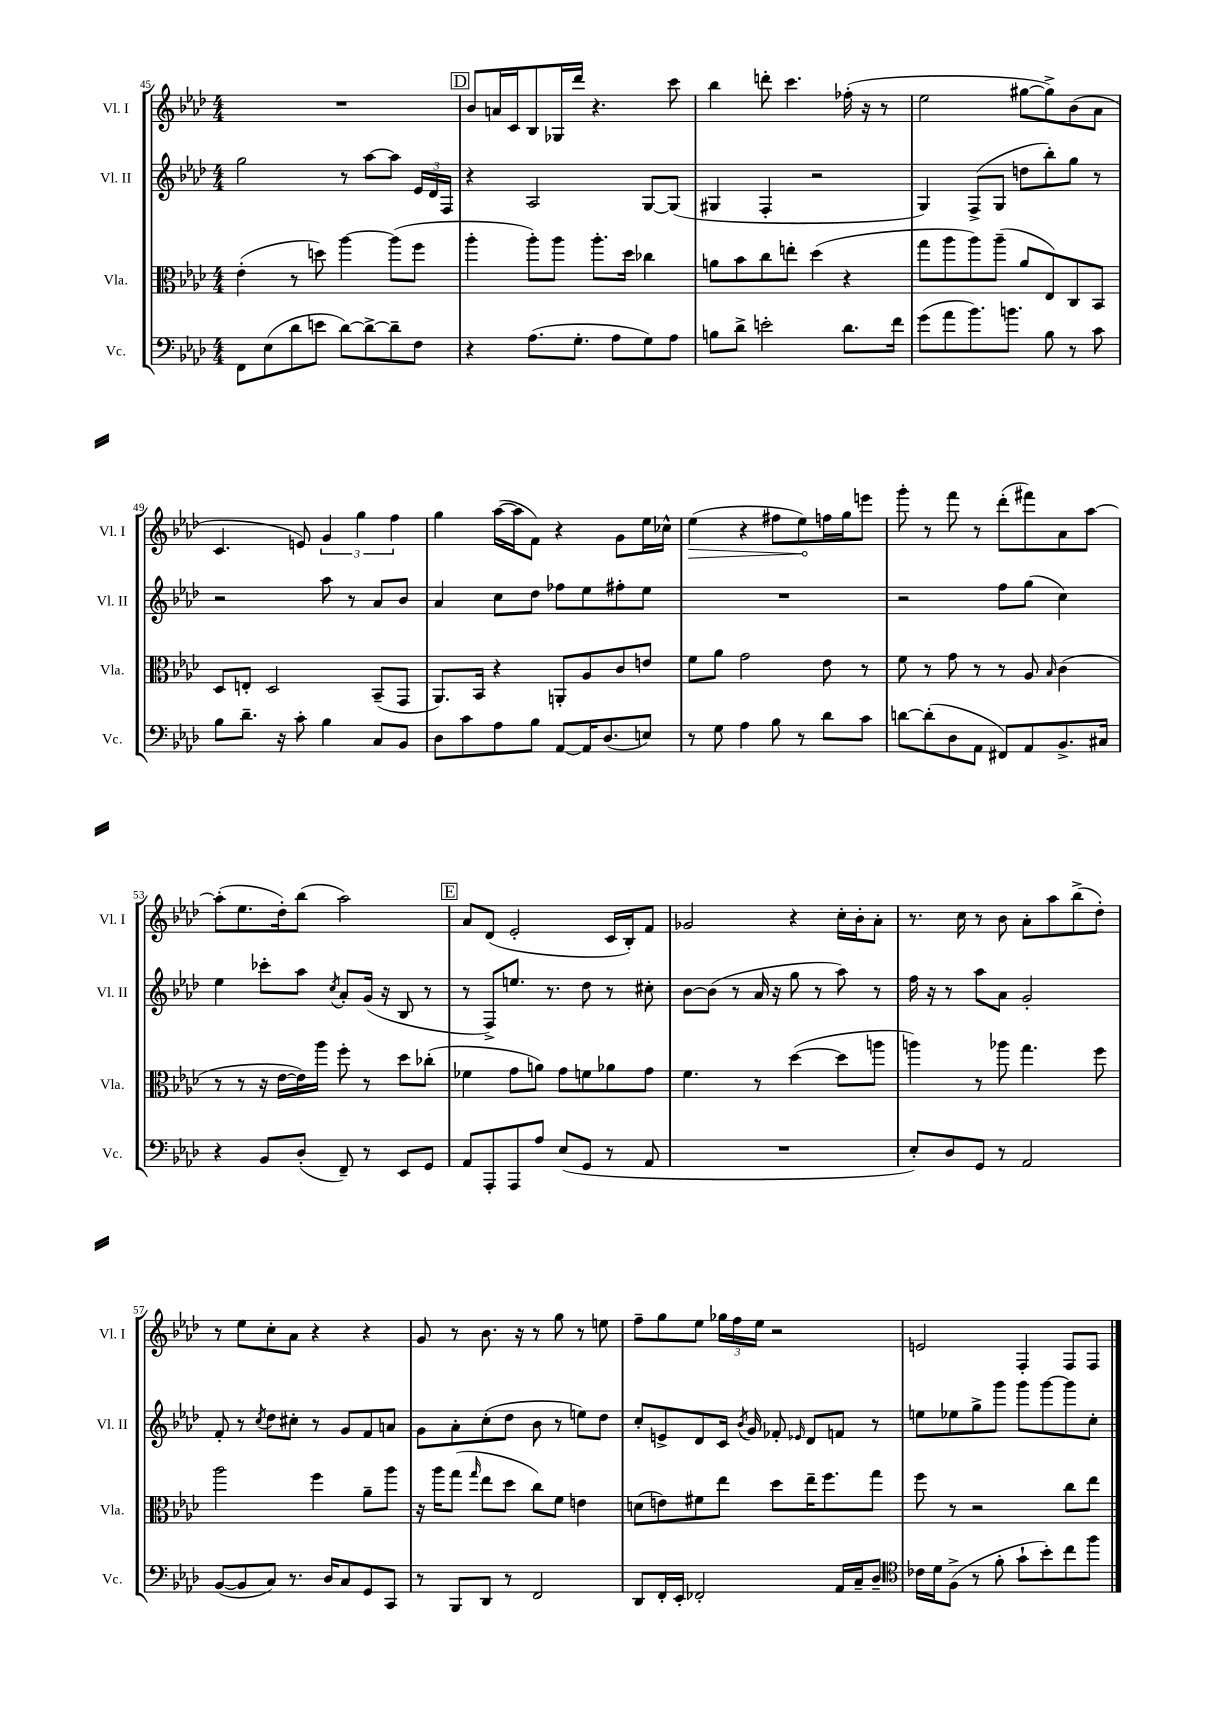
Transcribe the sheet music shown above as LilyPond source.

<<
\new StaffGroup <<
\new Staff = "s0" \with { instrumentName = "Vl. I" shortInstrumentName = "Vl. I" } {
    \clef treble \key aes \major \numericTimeSignature \time 4/4
    \autoBeamOff R1 |
    \mark \markup { \box "D" } bes'8[ a'16 c'16 bes8 ges16 des'''16] r4. c'''8 |
    bes''4 d'''8-. c'''4. fes''16-.( r16 r8 |
    ees''2 gis''8[~ gis''8->) bes'8( aes'8] |
    c'4. e'8) \tuplet 3/2 { g'4 g''4 f''4 } |
    g''4 aes''16[~( aes''16 f'8]) r4 g'8[ ees''16 ces''16]-^ |
    \once \override Hairpin.circled-tip = ##t ees''4\>( r4 fis''8[ ees''8\!) f''16 g''16 e'''8] |
    g'''8-. r8 f'''8 r8 des'''8[-.( fis'''8) aes'8 aes''8]~ |
    aes''8[-.( ees''8. des''16-.) bes''8]( aes''2) |
    \mark \markup { \box "E" } aes'8[ des'8]( ees'2-. c'16[ bes16-.) f'8] |
    ges'2 r4 c''16[-. bes'16-. aes'8]-. |
    r8. c''16 r8 bes'8 aes'8[-. aes''8 bes''8->( des''8]-.) |
    r8 ees''8[ c''8-. aes'8] r4 r4 |
    g'8 r8 bes'8. r16 r8 g''8 r8 e''8 |
    f''8[-- g''8 ees''8] \tuplet 3/2 { ges''16[ f''16 ees''16] } r2 |
    e'2 f4-. f8[ f8] \bar "|." |
}
\new Staff = "s1" \with { instrumentName = "Vl. II" shortInstrumentName = "Vl. II" } {
    \clef treble \key aes \major \numericTimeSignature \time 4/4
    \autoBeamOff g''2 r8 aes''8[~ aes''8] \tuplet 3/2 { ees'16[ des'16 f16] } |
    \mark \markup { \box "D" } r4 aes2 g8[~ g8]( |
    gis4 f4-. r2 |
    g4) f8[->( g8] d''8[ bes''8-.) g''8] r8 |
    r2 aes''8 r8 aes'8[ bes'8] |
    aes'4 c''8[ des''8] fes''8[ ees''8 fis''8-. ees''8] |
    R1 |
    r2 f''8[ g''8]( c''4) |
    ees''4 ces'''8[-. aes''8] \acciaccatura { c''8 } aes'8[-. g'16]( r16 bes8 r8 |
    \mark \markup { \box "E" } r8 f8[->) e''8.] r8. des''8 r8 cis''8-. |
    bes'8[~ bes'8]( r8 aes'16 r16 g''8 r8 aes''8) r8 |
    f''16 r16 r8 aes''8[ aes'8] g'2-. |
    f'8-. r8 \acciaccatura { c''8 } des''8[ cis''8]-. r8 g'8[ f'8 a'8] |
    g'8[ aes'8-. c''8-.( des''8] bes'8 r8 e''8[) des''8] |
    c''8[-. e'8-> des'8 c'16] \acciaccatura { bes'8 } g'16 fes'8-. \grace { ees'16 } des'8[ f'8] r8 |
    e''8[ ees''8 g''8-> g'''8] g'''8[ g'''8~ g'''8 c''8]-. \bar "|." |
}
\new Staff = "s2" \with { instrumentName = "Vla." shortInstrumentName = "Vla." } {
    \clef alto \key aes \major \numericTimeSignature \time 4/4
    \autoBeamOff ees'4-.( r8 d''8) aes''4~ aes''8[( f''8] |
    \mark \markup { \box "D" } aes''4-. aes''8[-.) aes''8] aes''8.[-. des''16] ces''4 |
    a'8[ bes'8 c''8 e''8]-. des''4( r4 |
    g''8[ aes''8 aes''8) aes''8]--( aes'8[ ees8) c8 bes,8] |
    des8[ e8]-. des2 bes,8[--( g,8] |
    aes,8.[) bes,16] r4 a,8[-. aes8 c'8 e'8] |
    f'8[ aes'8] g'2 ees'8 r8 |
    f'8 r8 g'8 r8 r8 aes8 \grace { bes16 } c'4( |
    r8 r8 r16 ees'16[~ ees'16) aes''16] f''8-. r8 des''8[ ces''8]-.( |
    \mark \markup { \box "E" } fes'4 g'8[ a'8]) g'8[ f'8 aes'8 g'8] |
    f'4. r8 des''4~( des''8[ a''8] |
    a''4) r8 aes''8 g''4. f''8 |
    aes''2 f''4 aes'8[-- aes''8] |
    r16 aes''16[ g''8]( \grace { g''16 } ees''8[ des''8] c''8[) f'8] e'4 |
    d'8[( e'8) fis'8 ees''8] des''8[ ees''16-- f''8. g''8] |
    f''8 r8 r2 c''8[ ees''8] \bar "|." |
}
\new Staff = "s3" \with { instrumentName = "Vc." shortInstrumentName = "Vc." } {
    \clef bass \key aes \major \numericTimeSignature \time 4/4
    \autoBeamOff f,8[ ees8( des'8 e'8] des'8[~) des'8~-> des'8-- f8] |
    \mark \markup { \box "D" } r4 aes8.[( g8.]-. aes8[ g8) aes8] |
    b8[ des'8]-> e'2-. des'8.[ f'16] |
    g'8[( aes'8 bes'8.) b'8.] bes8 r8 c'8 |
    bes8[ des'8.]-- r16 c'8-. bes4 c8[ bes,8] |
    des8[ c'8 aes8 bes8] aes,8[~ aes,16 des8.( e8]) |
    r8 g8 aes4 bes8 r8 des'8[ c'8] |
    d'8[~ d'8-.( des8 aes,8] fis,8[) aes,8 bes,8.-> cis16] |
    r4 bes,8[ des8]-.( f,8--) r8 ees,8[ g,8] |
    \mark \markup { \box "E" } aes,8[ aes,,8-. aes,,8 aes8] ees8[( g,8] r8 aes,8 |
    R1 |
    ees8[-.) des8 g,8] r8 aes,2 |
    bes,8[~( bes,8 c8]) r8. des16[ c8 g,8 c,8] |
    r8 bes,,8[ des,8] r8 f,2 |
    des,8[ f,16-. ees,16]-. fes,2-. aes,16[ c16-- des8]-- |
    \clef tenor ces'16[ des'16 f8]->( r8 f'8-. g'8[-! bes'8-.) c''8 f''8] \bar "|." |
}
>>
>>
\layout { \context { \Score currentBarNumber = #45 } }
